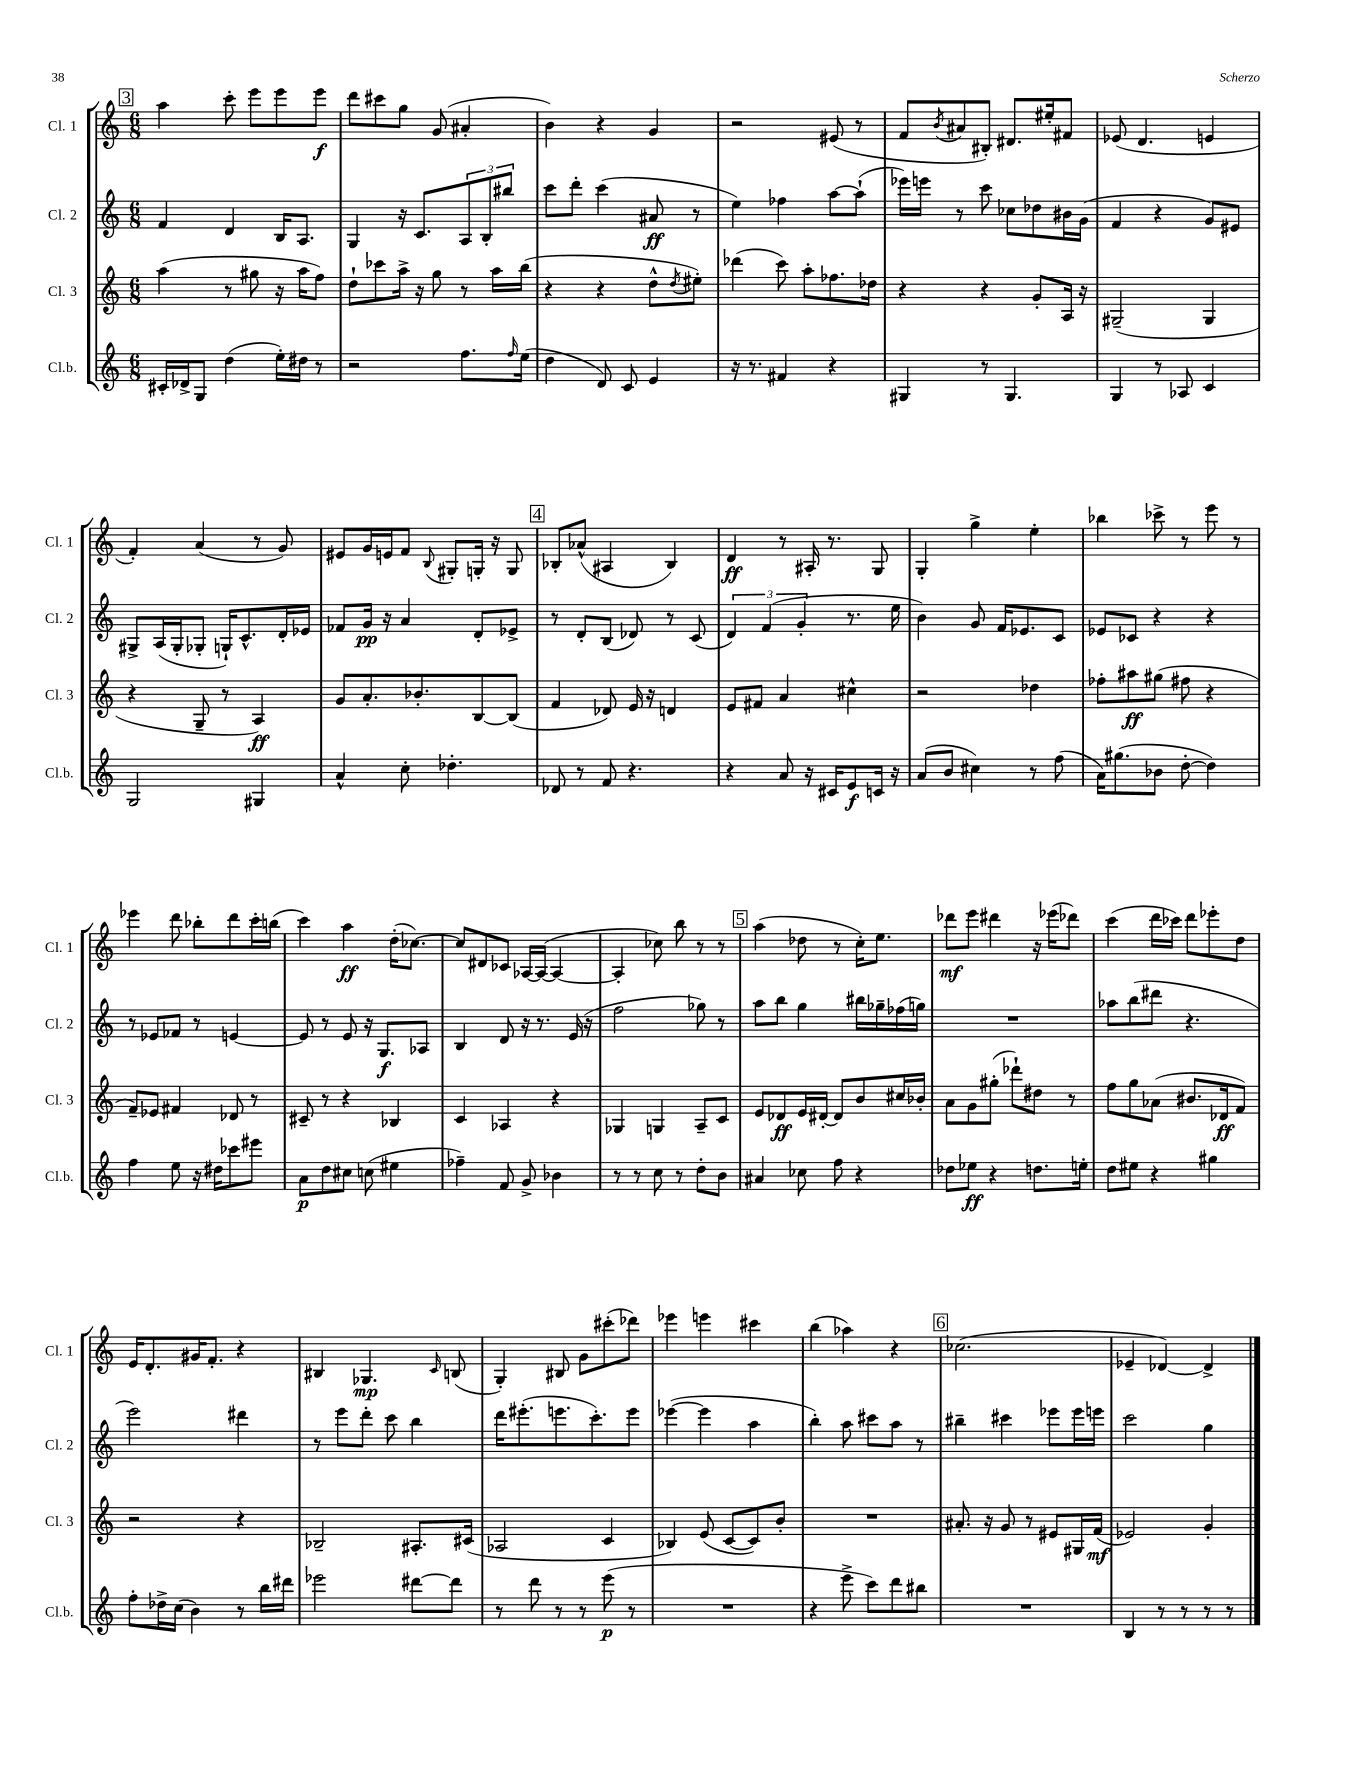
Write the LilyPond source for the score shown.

<<
\new StaffGroup <<
\new Staff = "s0" \with { instrumentName = "Cl. 1" shortInstrumentName = "Cl. 1" } {
    \clef treble \key c \major \numericTimeSignature \time 6/8
    \mark \markup { \box "3" } a''4 c'''8-. e'''8 e'''8 e'''8\f |
    d'''8 cis'''8 g''8 g'8( ais'4-. |
    b'4) r4 g'4 |
    r2 eis'8( r8 |
    f'8 \acciaccatura { b'8 } ais'8 bis8-.) dis'8. eis''16-. fis'8 |
    ees'8( d'4. e'4 |
    f'4-.) a'4( r8 g'8) |
    eis'8 g'16 e'16 f'8 \appoggiatura { b8 } gis8-. g16-. r16 g8 |
    \mark \markup { \box "4" } bes8-. aes'8-^( ais4 bes4) |
    d'4\ff r8 ais16-. r8. g8 |
    g4-. g''4-> e''4-. |
    bes''4 ces'''8-> r8 e'''8 r8 |
    ees'''4 d'''8 bes''8-. d'''8 c'''16-. b''16( |
    c'''4) a''4\ff d''16-.( ces''8.~) |
    ces''8 dis'8 ces'8 aes16~ aes16~( aes4~ |
    aes4-. ces''8) b''8 r8 r8 |
    \mark \markup { \box "5" } a''4( des''8 r8 c''16-.) e''8. |
    des'''8\mf e'''8 dis'''4 r16 ees'''16( des'''8) |
    c'''4( d'''16 ces'''16) d'''8 ees'''8-. d''8 |
    e'16 d'8.-. gis'16 f'8.-. r4 |
    bis4 ges4.\mp \grace { c'16 } b8( |
    g4-.) bis8 g'8 cis'''8-.( des'''8) |
    ees'''4 e'''4 cis'''4 |
    b''4( aes''4) r4 |
    \mark \markup { \box "6" } ces''2.( |
    ees'4-- des'4~) des'4-> \bar "|." |
}
\new Staff = "s1" \with { instrumentName = "Cl. 2" shortInstrumentName = "Cl. 2" } {
    \clef treble \key c \major \numericTimeSignature \time 6/8
    \mark \markup { \box "3" } f'4 d'4 b16 a8. |
    g4 r16 c'8. \tuplet 3/2 { a8 b8-. bis''8 } |
    c'''8 d'''8-. c'''4( ais'8\ff r8 |
    e''4) fes''4 a''8~ a''8-!( |
    ees'''16) e'''16 r8 c'''8 ces''8 des''8 bis'16 g'16( |
    f'4 r4 g'8) eis'8 |
    gis8-> a16( gis16-. ges8-. g16-!) c'8.-^ d'16-. ees'16 |
    fes'8 g'16\pp r16 a'4 d'8-. ees'8-> |
    \mark \markup { \box "4" } r8 d'8-. b8( des'8) r8 c'8( |
    \tuplet 3/2 { d'4) f'4( g'4-. } r8. e''16 |
    b'4) g'8 f'16 ees'8. c'8 |
    ees'8 ces'8 r4 r4 |
    r8 ees'8 fes'8 r8 e'4~ |
    e'8 r8 e'8 r16 g8.\f aes8 |
    b4 d'8 r16 r8. e'16( r16 |
    f''2 ges''8) r8 |
    \mark \markup { \box "5" } a''8 b''8 g''4 bis''16 ges''16-- fes''16( g''16) |
    R2. |
    aes''8 b''8( dis'''8 r4. |
    e'''2) dis'''4 |
    r8 e'''8 d'''8-. c'''8 b''4 |
    d'''16 eis'''8.-.( e'''8. c'''8.-.) e'''8 |
    ees'''4~( ees'''4 a''4 |
    b''4-.) a''8 cis'''8 a''8 r8 |
    \mark \markup { \box "6" } bis''4-- cis'''4 ees'''8 ees'''16 e'''16 |
    c'''2 g''4 \bar "|." |
}
\new Staff = "s2" \with { instrumentName = "Cl. 3" shortInstrumentName = "Cl. 3" } {
    \clef treble \key c \major \numericTimeSignature \time 6/8
    \mark \markup { \box "3" } a''4( r8 gis''8 r16 a''16 f''8) |
    d''8-! ces'''8 a''16-> r16 g''8 r8 a''16 b''16( |
    r4 r4 d''8-^ \acciaccatura { d''8 } eis''8-.) |
    des'''4( c'''8) a''8-. fes''8. des''16 |
    r4 r4 g'8-. a16 r16 |
    gis2--( gis4 |
    r4 g8-- r8 a4\ff) |
    g'8 a'8.-. bes'8.-. b8~ b8( |
    \mark \markup { \box "4" } f'4 des'8) e'16 r16 d'4 |
    e'8 fis'8 a'4 cis''4-^ |
    r2 des''4 |
    fes''8-. ais''8\ff gis''8( fis''8 r4 |
    f'8--) ees'8 fis'4 des'8 r8 |
    cis'8-- r8 r4 bes4 |
    c'4 aes4 r4 |
    ges4 g4 a8-- c'8 |
    \mark \markup { \box "5" } e'8 des'8\ff e'16 dis'16~-. dis'8 b'8 cis''16 bes'16-. |
    a'8 g'8 gis''8-.( des'''8-!) dis''8 r8 |
    f''8 g''8 aes'8( bis'8. des'16\ff f'8) |
    r2 r4 |
    bes2-- ais8.-. cis'16( |
    aes2 c'4 |
    bes4) e'8( c'8~ c'8) b'8-. |
    R2. |
    \mark \markup { \box "6" } ais'8.-. r16 g'8 r8 eis'8 gis16 f'16\mf( |
    ees'2) g'4-. \bar "|." |
}
\new Staff = "s3" \with { instrumentName = "Cl.b." shortInstrumentName = "Cl.b." } {
    \clef treble \key c \major \numericTimeSignature \time 6/8
    \mark \markup { \box "3" } cis'16-. des'16-> g8 d''4( e''16-.) dis''16 r8 |
    r2 f''8. \grace { f''16 } e''16( |
    d''4 d'8) c'8 e'4 |
    r16 r8. fis'4 r4 |
    gis4 r8 gis4. |
    g4 r8 aes8 c'4 |
    g2 gis4 |
    a'4-^ c''8-. des''4.-. |
    \mark \markup { \box "4" } des'8 r8 f'8 r4. |
    r4 a'8 r16 cis'16 e'8\f c'16 r16 |
    a'8( b'8 cis''4) r8 f''8( |
    a'16) gis''8.( bes'8 d''8~-. d''4) |
    f''4 e''8 r16 dis''16 ces'''8 eis'''8 |
    a'8\p d''8 cis''8 c''8( eis''4 |
    fes''4--) f'8 g'8-> bes'4 |
    r8 r8 c''8 r8 d''8-. b'8 |
    \mark \markup { \box "5" } ais'4 ces''8 f''8 r4 |
    des''8 ees''8\ff r4 d''8. e''16-. |
    d''8 eis''8 r4 gis''4 |
    f''8-. des''16-> c''16( b'4) r8 b''16 dis'''16 |
    ees'''2 dis'''8~ dis'''8 |
    r8 d'''8 r8 r8 e'''8\p( r8 |
    R2. |
    r4 e'''8-> c'''8) d'''8 bis''8 |
    \mark \markup { \box "6" } R2. |
    b4 r8 r8 r8 r8 \bar "|." |
}
>>
>>
\layout { \context { \Score \remove "Bar_number_engraver" } }
